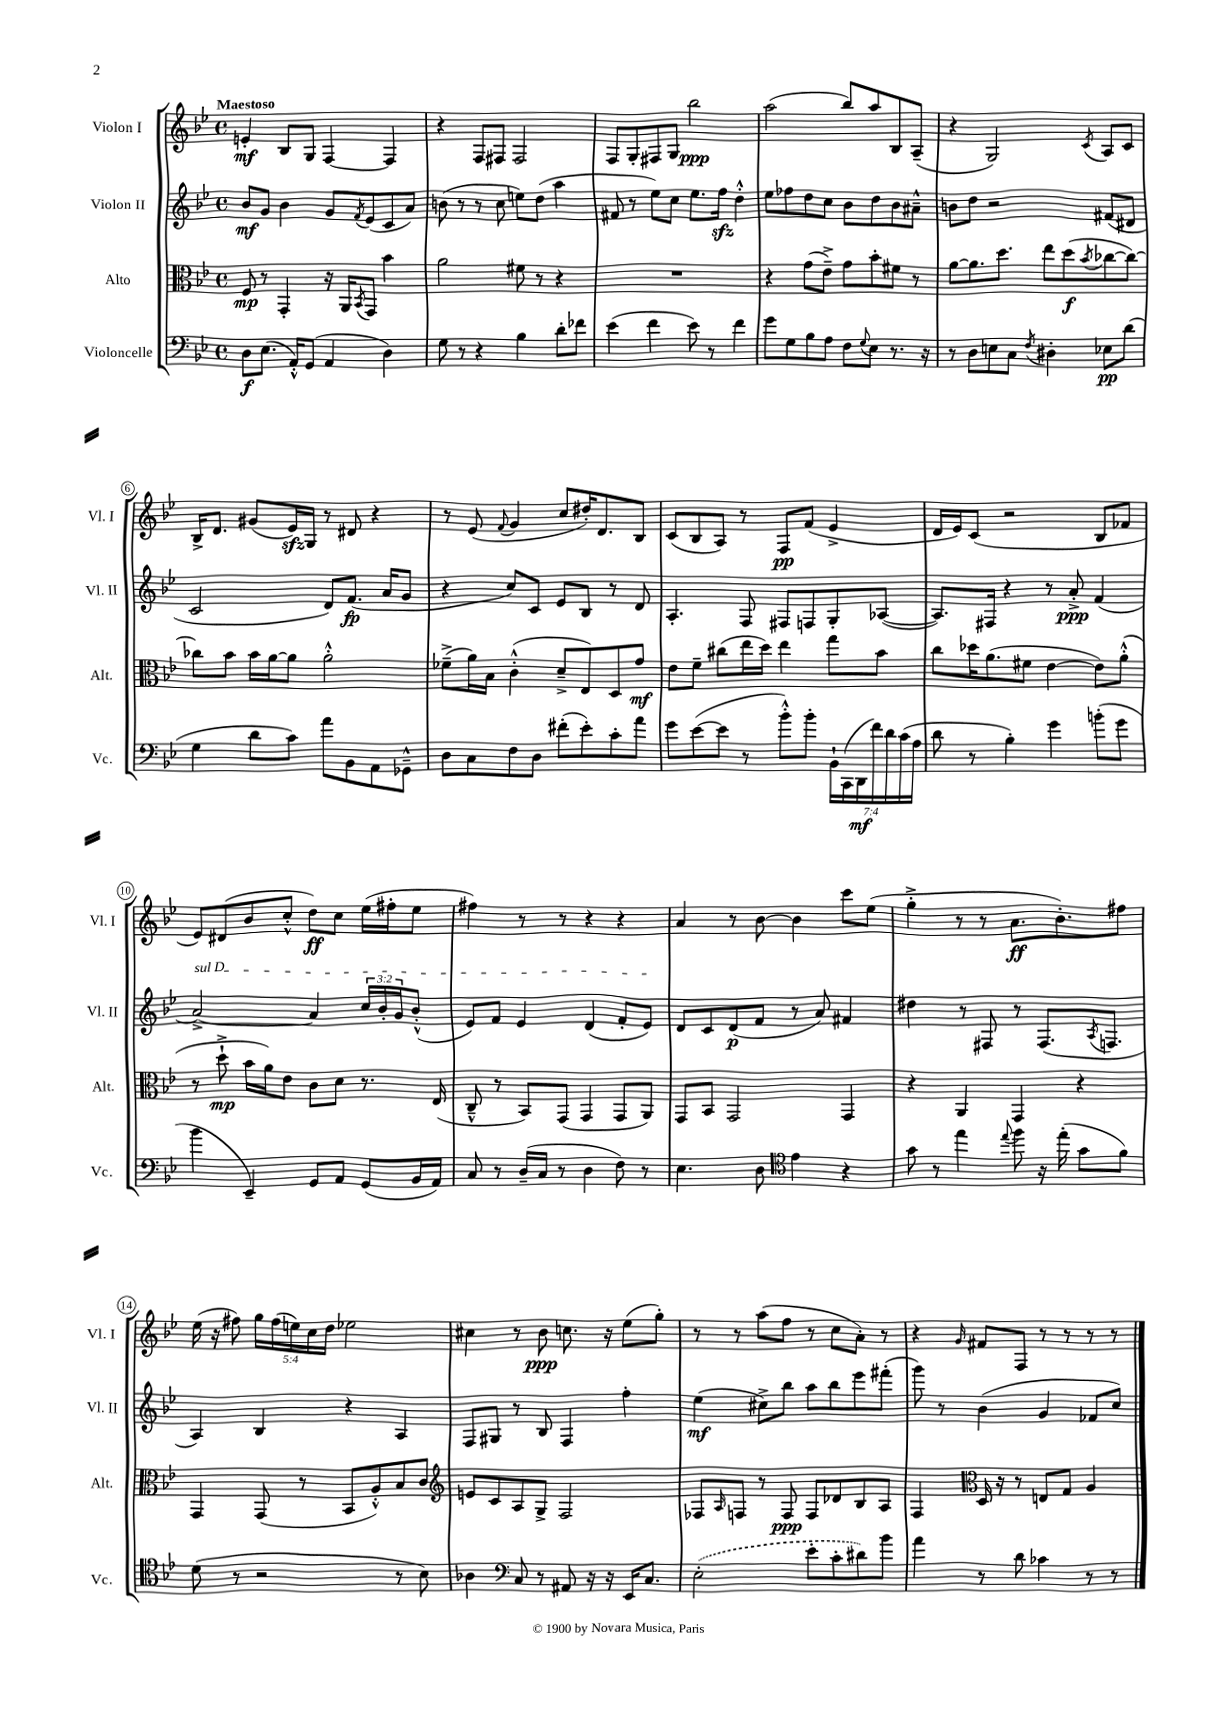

**kern	**kern	**kern	**kern
*staff4	*staff3	*staff2	*staff1
*clefF4	*clefC3	*clefG2	*clefG2
*k[b-e-]	*k[b-e-]	*k[b-e-]	*k[b-e-]
*M4/4	*M4/4	*M4/4	*M4/4
*met(c)	*met(c)	*met(c)	*met(c)
8D	8F	8b-	4e'
(8.E-	8r	8g	.
.	4GG'	4b-	8B-
16AA'^^)	.	.	.
(8GG	.	.	8G
4AA	16r	8g	[4F
.	16AA	.	.
.	8qBB-	8qf	.
.	8GG	(8e-	.
4D)	4b-	8c	4F]
.	.	8a)	.
=	=	=	=
8G	2a	(8b	4r
8r	.	8r	.
4r	.	8r	8F
.	.	8cc	8F#
4B-	8f#	8ee)	2F#
.	8r	(8dd	.
8d'	4r	4aa	.
8f-	.	.	.
=	=	=	=
(4e-	1r	8f#	8F
.	.	8r	8G'
4f	.	8ee-)	8F#
.	.	8cc	8G
8e-)	.	8.ee-	2bb-
8r	.	.	.
.	.	16ff	.
4f	.	4dd'^^	.
=	=	=	=
8g	4r	8ee-	(2aa
8G	.	8ff-	.
8B-	(8g	8dd	.
8A	8e-~^)	8cc	.
8F	8g	8b-	8bb-)
8qqG	.	.	.
8E-	8b-'	8dd	8aa
8.r	8f#	8b-	8B-
.	8r	8a#~^^	(8A~
16r	.	.	.
=	=	=	=
8r	[8a	8b	4r
8D	8.a]	8dd	.
8E	.	2r	2G)
.	8.dd	.	.
8C	.	.	.
8qF	.	.	.
4D#'	8ee-	.	.
.	(8dd	.	.
.	8qb-	.	8qc
8E-	[8cc-	(8f#	8A
(8d	8cc-_)	8d#	8c
=	=	=	=
4G	8cc-]	2c	16B-^
.	.	.	8.d
.	8b-	.	.
8d	16b-	.	(8g#
.	[16a	.	.
8c)	8a]	.	16e-)
.	.	.	16G
8a	2a'^^	8d)	8r
8BB-	.	(8.f	8d#
8AA	.	.	4r
.	.	16a	.
8GG-~^^	.	8g	.
=	=	=	=
8D	(8f-~^	4r	8r
8C	16a)	.	(8e-
.	16B-	.	.
.	.	.	8qqf
8F	(4c'^^	8cc)	4g
8D	.	8c	.
(8f#'	8d~^	8e-	8cc
8e-')	8E-)	8B-	16dd#')
.	.	.	8.d
8c'	8D	8r	.
8a	8g	8d	8B-
=	=	=	=
8g	8e-	4.A'	(8c
([8e-	8f~	.	8B-
8e-]	(8cc#	.	8A)
8r	16ee-	8F	8r
.	16dd)	.	.
8b-'^^)	4ee-	8F#	8F
8b-'	.	8F	(8f
28BB-`	8gg	8G'	4e-^
(28CC	.	.	.
28DD	.	.	.
28f)	.	.	.
.	8b-	([8A-	.
28d	.	.	.
(28c	.	.	.
28A	.	.	.
=	=	=	=
8d	8cc	8.A-])	16d
.	.	.	16e-)
8r	16dd-	.	(8c
.	(8.a	16F#	.
4B-')	.	4r	2r
.	8f#	.	.
4g	[4e-	8r	.
.	.	8a'^	.
(8b'	8e-])	(4f	8B-
8g	(8a'^^	.	8f-
=	=	=	=
4b-	8r	[2a^)	8e-)
.	8dd`^	.	(8d#
4EE-~)	16b-	.	8b-
.	16a)	.	.
.	8e-	.	8cc'^^
8GG	8c	4a]	8dd)
8AA	8d	.	8cc
(8GG	8.r	24cc	(16ee-
.	.	24b-'	.
.	.	.	16ff#'
.	.	24g	.
16BB-	.	(8b-'^^	8ee-
16AA)	(16E-	.	.
=	=	=	=
8C	8C~^^	8e-)	4ff#)
8r	8r	8f	.
(16D~	8BB-)	4e-	8r
16C	.	.	.
8r	(8GG	.	8r
4D	4GG	(4d	4r
8F)	8GG	8f'	4r
8r	8AA)	8e-)	.
=	=	=	=
4.E-	8GG	8d	4a
.	8BB-	8c	.
.	2GG	(8d	8r
8D	.	8f	[8b-
*clefC4	*	*	*
4e-	.	8r	4b-]
.	.	8a)	.
4r	4GG	4f#	8ccc
.	.	.	(8ee-
=	=	=	=
8g	4r	4dd#	4gg'^
8r	.	.	.
4ee-	4AA	8r	8r
.	.	8F#	8r
8qqee-	.	.	.
8ff	4GG	8r	8.a
16r	.	(8.F#	.
(16ee-'	.	.	8.b-')
8g	4r	.	.
.	.	8qA	.
.	.	8.F	.
8f)	.	.	8ff#
=	=	=	=
(8d	4GG	4A)	(16ee-
.	.	.	16r
8r	.	.	8ff#)
2r	(8GG	4B-	20gg
.	.	.	(20ff#
.	.	.	20ee)
.	8r	.	.
.	.	.	20cc
.	.	.	20dd
.	8BB-	4r	2ee-
.	8A'^^)	.	.
8r	8B-	4A	.
8B-)	8c	.	.
=	=	=	=
*	*clefG2	*	*
4A-	8e	8F	4cc#
.	8c	8G#	.
*clefF4	*	*	*
8C	8A	8r	8r
8r	8G^	8B-	8b-
8AA#	2F	4F	8.cc
16r	.	.	.
16r	.	.	16r
16EE-	.	4ff'	(8ee-
8.C	.	.	.
.	.	.	8gg')
=	=	=	=
(2E-'	8F-	(4ee-	8r
.	16qqA	.	.
.	8F	.	8r
.	8r	8cc#^)	(8aa
.	8F	8bb-	8ff
8e-'	8F	8aa	8r
8c'	8d-	8bb-	8cc
8d#)	8B-	8eee-	8a')
8b-	8A	(8fff#'	8r
=	=	=	=
4a	4F	8ggg)	4r
.	.	8r	.
*	*clefC3	*	*
.	.	.	16qqg
8r	16D	(4b-	8f#
.	16r	.	.
8d	8r	.	8F
4c-	8E	4g	8r
.	8G	.	8r
8r	4A	8f-	8r
8r	.	8cc)	8r
==	==	==	==
*-	*-	*-	*-
